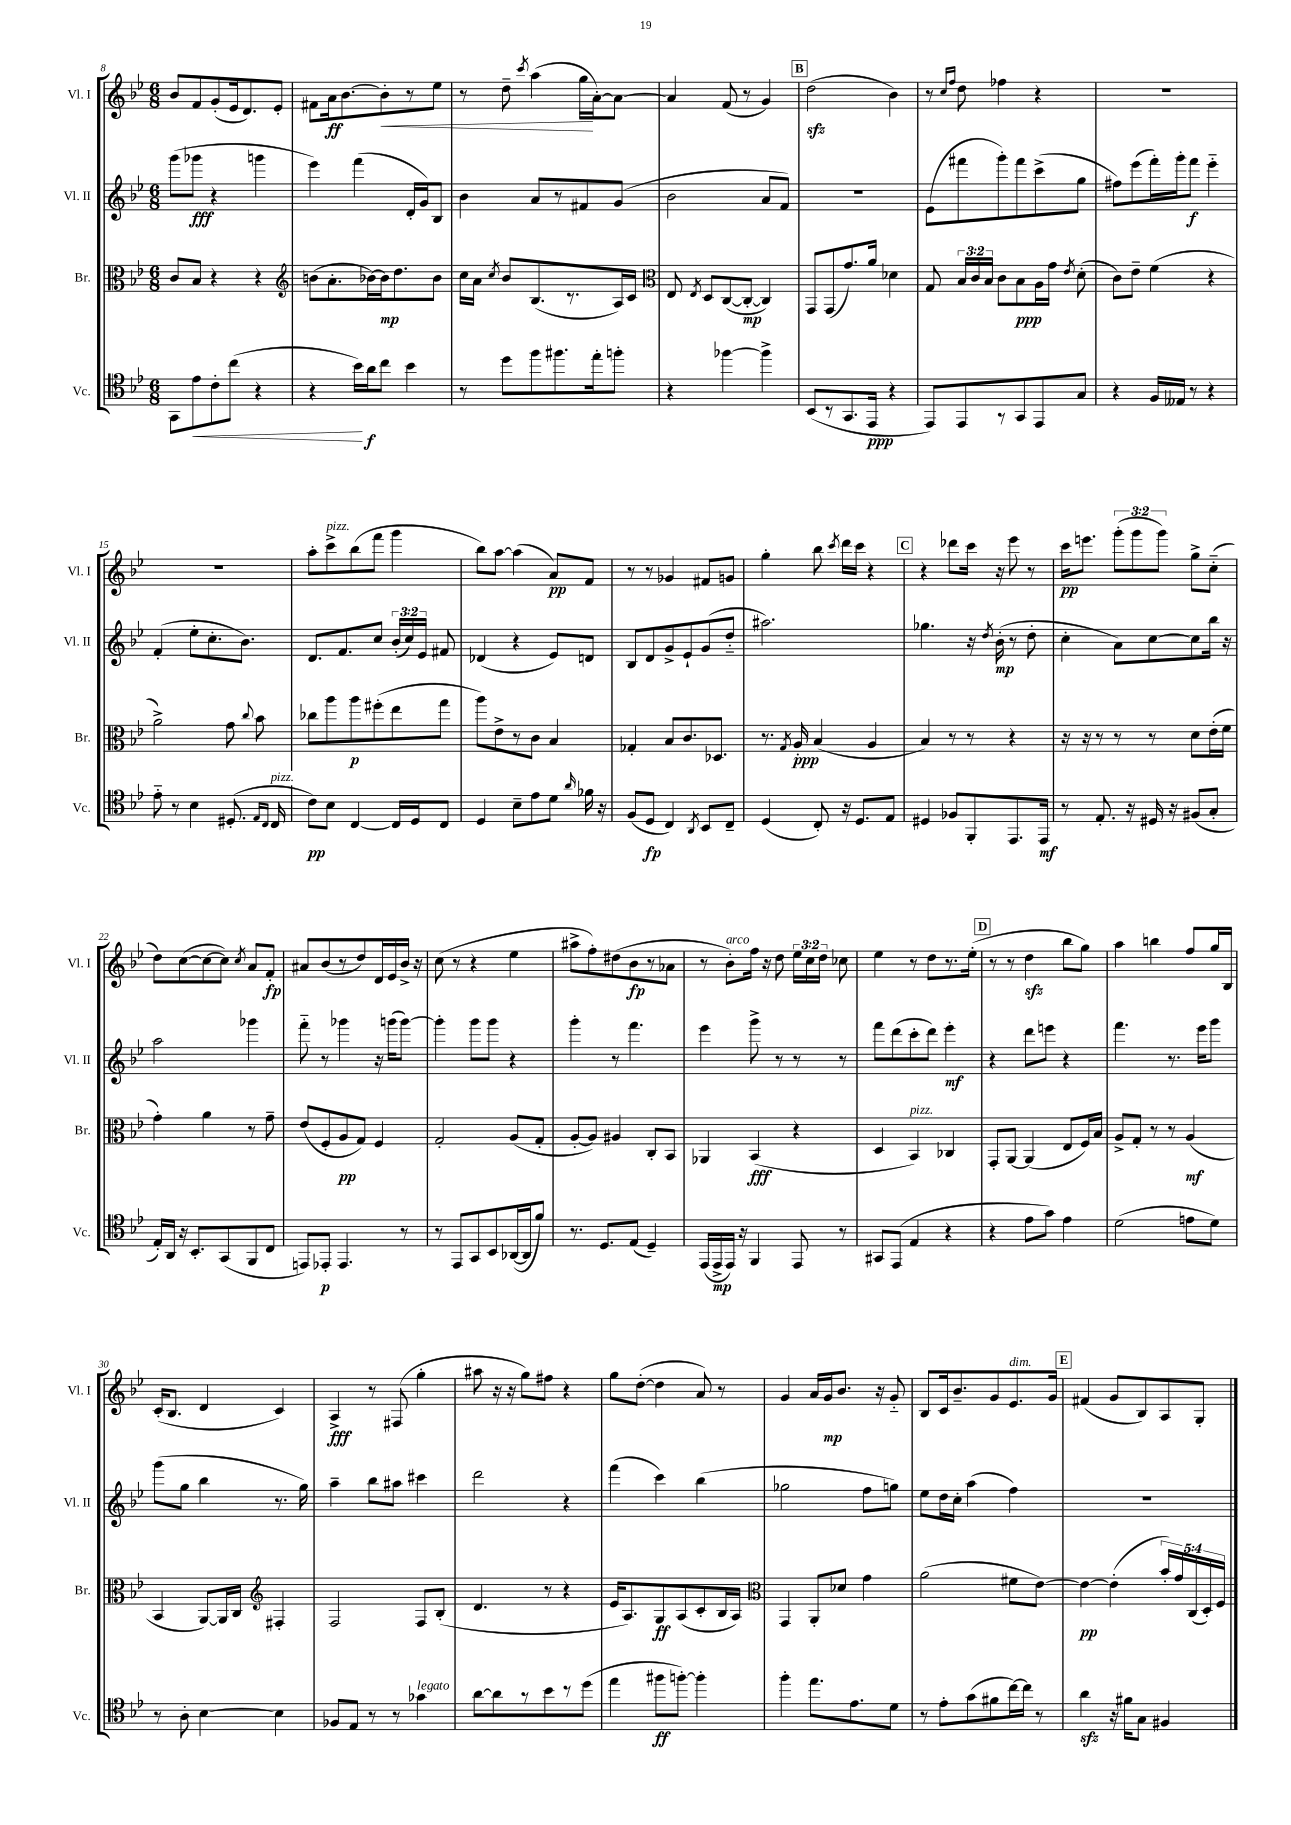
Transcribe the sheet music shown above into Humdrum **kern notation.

**kern	**kern	**kern	**kern
*staff4	*staff3	*staff2	*staff1
*clefC4	*clefC3	*clefG2	*clefG2
*k[b-e-]	*k[b-e-]	*k[b-e-]	*k[b-e-]
*M6/8	*M6/8	*M6/8	*M6/8
8GG	8c	(8ggg	8b-
8e-	8B-	8ggg-	8f
8c'	4r	4r	(8g'
(8cc	.	.	16e-
.	.	.	8.d)
4r	4r	4ggg	.
.	.	.	8e-'
=	=	=	=
*	*clefG2	*	*
4r	(8b	4eee-)	8f#
.	8.a'	.	16a
.	.	.	[8.b-
16b-)	.	(4fff	.
16a	[16b-)	.	.
8cc	16b-]	.	8b-']
.	8.dd	.	.
4b-	.	16d'	8r
.	.	16g)	.
.	8b-	8B-	8ee-
=	=	=	=
8r	16cc	4b-	8r
.	16a	.	.
.	8qcc	.	.
8dd	8b-	.	8dd~
.	.	.	8qccc
8ff	(8.B-	8a	(4aa
8.ff#	.	8r	.
.	8.r	.	.
.	.	8f#	16gg
16ee-'	.	.	[16a')
8ff'	16A)	(8g	8a_
.	16c	.	.
=	=	=	=
*	*clefC3	*	*
4r	8E-	2b-	4a]
.	8qE-	.	.
.	8D	.	.
[4ff-	([8C	.	(8f
.	8C'_	.	8r
4ff-^]	4C])	8a	4g)
.	.	8f)	.
=	=	=	=
(8BB-	8GG	2.r	(2dd
8r	(8GG	.	.
8.GG	8.g)	.	.
16EE-	16a	.	.
4r	4d-	.	4b-)
=	=	=	=
8EE-)	8G	(8e-	8r
.	.	.	16qqcc
.	.	.	16qqff
8EE-	24B-	8fff#	8dd
.	24c	.	.
.	24B-	.	.
8r	8c	8ggg')	4ff-
8GG	8B-	8fff#	.
8EE-	16A	(8ccc^	4r
.	16g	.	.
.	8qe-	.	.
8G	(8d'	8gg	.
=	=	=	=
4r	8c)	8ff#)	2.r
.	8e-~	(8eee-	.
16F	(4f	16fff')	.
16E--	.	16ggg'	.
8r	.	8fff	.
4r	4r	4eee-'~	.
=	=	=	=
8e-'~	2a^)	(4f'	2.r
8r	.	.	.
4B-	.	8ee-'	.
.	.	8.cc'	.
(8.D#'	8g	.	.
.	.	8.b-)	.
.	8qqcc	.	.
.	8b-	.	.
16qqE-	.	.	.
16qqC	.	.	.
16C	.	.	.
=	=	=	=
8c)	8cc-	8.d	8aa'
8B-	8aa	.	8ccc^
.	.	8.f	.
[4C	8aa	.	(8bb-
.	(8ff#'	8cc	8fff
16C]	8ee-	(24b-'	4ggg
.	.	24cc)	.
16D	.	.	.
.	.	24e-	.
8C	8gg	8f#	.
=	=	=	=
4D	8aa)	(4d-	8bb-)
.	8e-^	.	[8aa
8B-~	8r	4r	(4aa]
8e-	8c	.	.
8d	4B-	8e-)	8a)
16qqa	.	.	.
16f-	.	8d	8f
16r	.	.	.
=	=	=	=
(8F	4G-'	8B-	8r
8D	.	8d	8r
4C)	8B-	8g^	4g-
.	8.c	8e-`	.
8qAA	.	.	.
8BB-	.	(8g	8f#
.	8.D-	.	.
8C~	.	8dd'~	8g
=	=	=	=
(4D	8.r	2.aa#)	4gg'
.	8qG	.	.
.	16A'	.	.
8C')	(4B-	.	8bb-
.	.	.	8qccc
16r	.	.	16ddd
8.D	.	.	16ccc
.	4A	.	4r
8E-	.	.	.
=	=	=	=
4D#	4B-)	4.gg-	4r
8F-	8r	.	8ddd-
8FF'	8r	16r	16ccc
.	.	8qdd	.
.	.	(16b-'	16r
8.EE-	4r	8r	8eee-
.	.	8dd'	8r
16EE-	.	.	.
=	=	=	=
8r	16r	4cc'	16ccc
.	16r	.	8.eee
8.E-'	8r	.	.
.	8r	8a)	(12ggg'
16r	.	.	.
.	.	.	12ggg
16D#	8r	[8cc	.
.	.	.	12ggg)
16r	.	.	.
(8F#	8d	8cc]	8gg^
8G'	(16e-'	16bb-	(8cc'~
.	16f	16r	.
=	=	=	=
16E-')	4g')	2aa	8dd)
16AA	.	.	.
16r	.	.	([8cc
8.BB-'	.	.	.
.	4a	.	8cc_
(8GG	.	.	8cc])
.	.	.	8qcc
8FF	8r	4ggg-	8a
8C	8g~	.	8f'
=	=	=	=
8EE)	(8e-	8fff'~	8a#
8EE-'	8F'	8r	(8b-
4.EE-	8A	4ggg-	8r
.	8G)	.	8dd)
.	4F	16r	16d
.	.	(16ggg	16e-
8r	.	[8ggg)	16b-^
.	.	.	16r
=	=	=	=
8r	2G'	4ggg']	(8cc
8EE-	.	.	8r
8GG	.	8ggg	4r
8BB-	.	8ggg	.
([16AA-	(8A	4r	4ee-
16AA-]	.	.	.
8f)	8G'	.	.
=	=	=	=
8.r	[8A'	4ggg'	8aa#^
.	8A])	.	8ff')
8.D	.	.	.
.	4A#	8r	(8dd#
(8E-	.	4.fff	8b-
4D~)	8C'	.	8r
.	8BB-	.	8a-
=	=	=	=
(16EE-	4AA-	4eee-	8r
16EE-^	.	.	.
16EE-)	.	.	8b-')
16r	.	.	.
4FF	(4BB-	8ggg^	16ff
.	.	.	16r
.	.	8r	8dd
8EE-	4r	8r	24ee-
.	.	.	24cc
.	.	.	24dd
8r	.	8r	8cc-
=	=	=	=
8GG#	4D	8fff	4ee-
(8EE-	.	(8ddd	.
4E-	4BB-)	8ccc'	8r
.	.	8ddd)	8dd
4r	4C-	4eee-'	8.r
.	.	.	(16ee-'
=	=	=	=
4r	8GG'	4r	8r
.	[8AA	.	8r
8e-	(4AA]	8ddd	4dd
8g)	.	8eee	.
4e-	8E-	4r	8bb-
.	16F)	.	8gg)
.	16B-	.	.
=	=	=	=
(2d	8A^	4.fff	4aa
.	8G'	.	.
.	8r	.	4bb
.	8r	8.r	.
8e	(4A	.	8ff
.	.	16eee-	.
8d)	.	8ggg	16gg
.	.	.	16B-
=	=	=	=
8r	4BB-	(8ggg	(16c'
.	.	.	8.B-
8A'	.	8gg	.
[4B-	[8AA)	4bb-	4d
.	16AA]	.	.
.	16C	.	.
*	*clefG2	*	*
4B-]	4F#'	8.r	4c)
.	.	16gg)	.
=	=	=	=
8F-	2F	4aa~	4A^
8E-	.	.	.
8r	.	8bb-	8r
8r	.	8aa#	(8F#
4g-	8F	4ccc#	4gg'
.	(8B-'	.	.
=	=	=	=
[8a	4.d	2ddd	8aa#
8a]	.	.	16r
.	.	.	16r
8r	.	.	8gg)
8b-	8r	.	8ff#
8r	4r	4r	4r
(8dd	.	.	.
=	=	=	=
4ee-	16e-	(4fff	8gg
.	8.A)	.	.
.	.	.	([8dd'
8ff#	8G	4ccc)	4dd]
[8ff')	(8A	.	.
4ff']	8c'	(4bb-	8a)
.	16B-	.	8r
.	16A)	.	.
=	=	=	=
*	*clefC3	*	*
4ff'	4GG	2gg-	4g
8.ee-	8AA'	.	16a
.	.	.	16g
.	8d-	.	8.b-
8.e-	.	.	.
.	4g	8ff	.
.	.	.	16r
8d	.	8gg)	8g'~
=	=	=	=
8r	(2a	8ee-	8B-
8e-'	.	16dd	16c
.	.	16cc'	8.b-~
(8g	.	(4aa	.
8f#	.	.	8g
[16cc)	8f#	4ff)	8.e-
16cc]	.	.	.
8r	[8e-)	.	.
.	.	.	16g
=	=	=	=
4a	4e-_	2.r	(4f#
16r	(4e-']	.	8g
16f#	.	.	.
8G	.	.	8B-)
4F#	20b-')	.	8A
.	20g	.	.
.	(20C	.	.
.	.	.	8G'
.	20D')	.	.
.	20F	.	.
==	==	==	==
*-	*-	*-	*-
